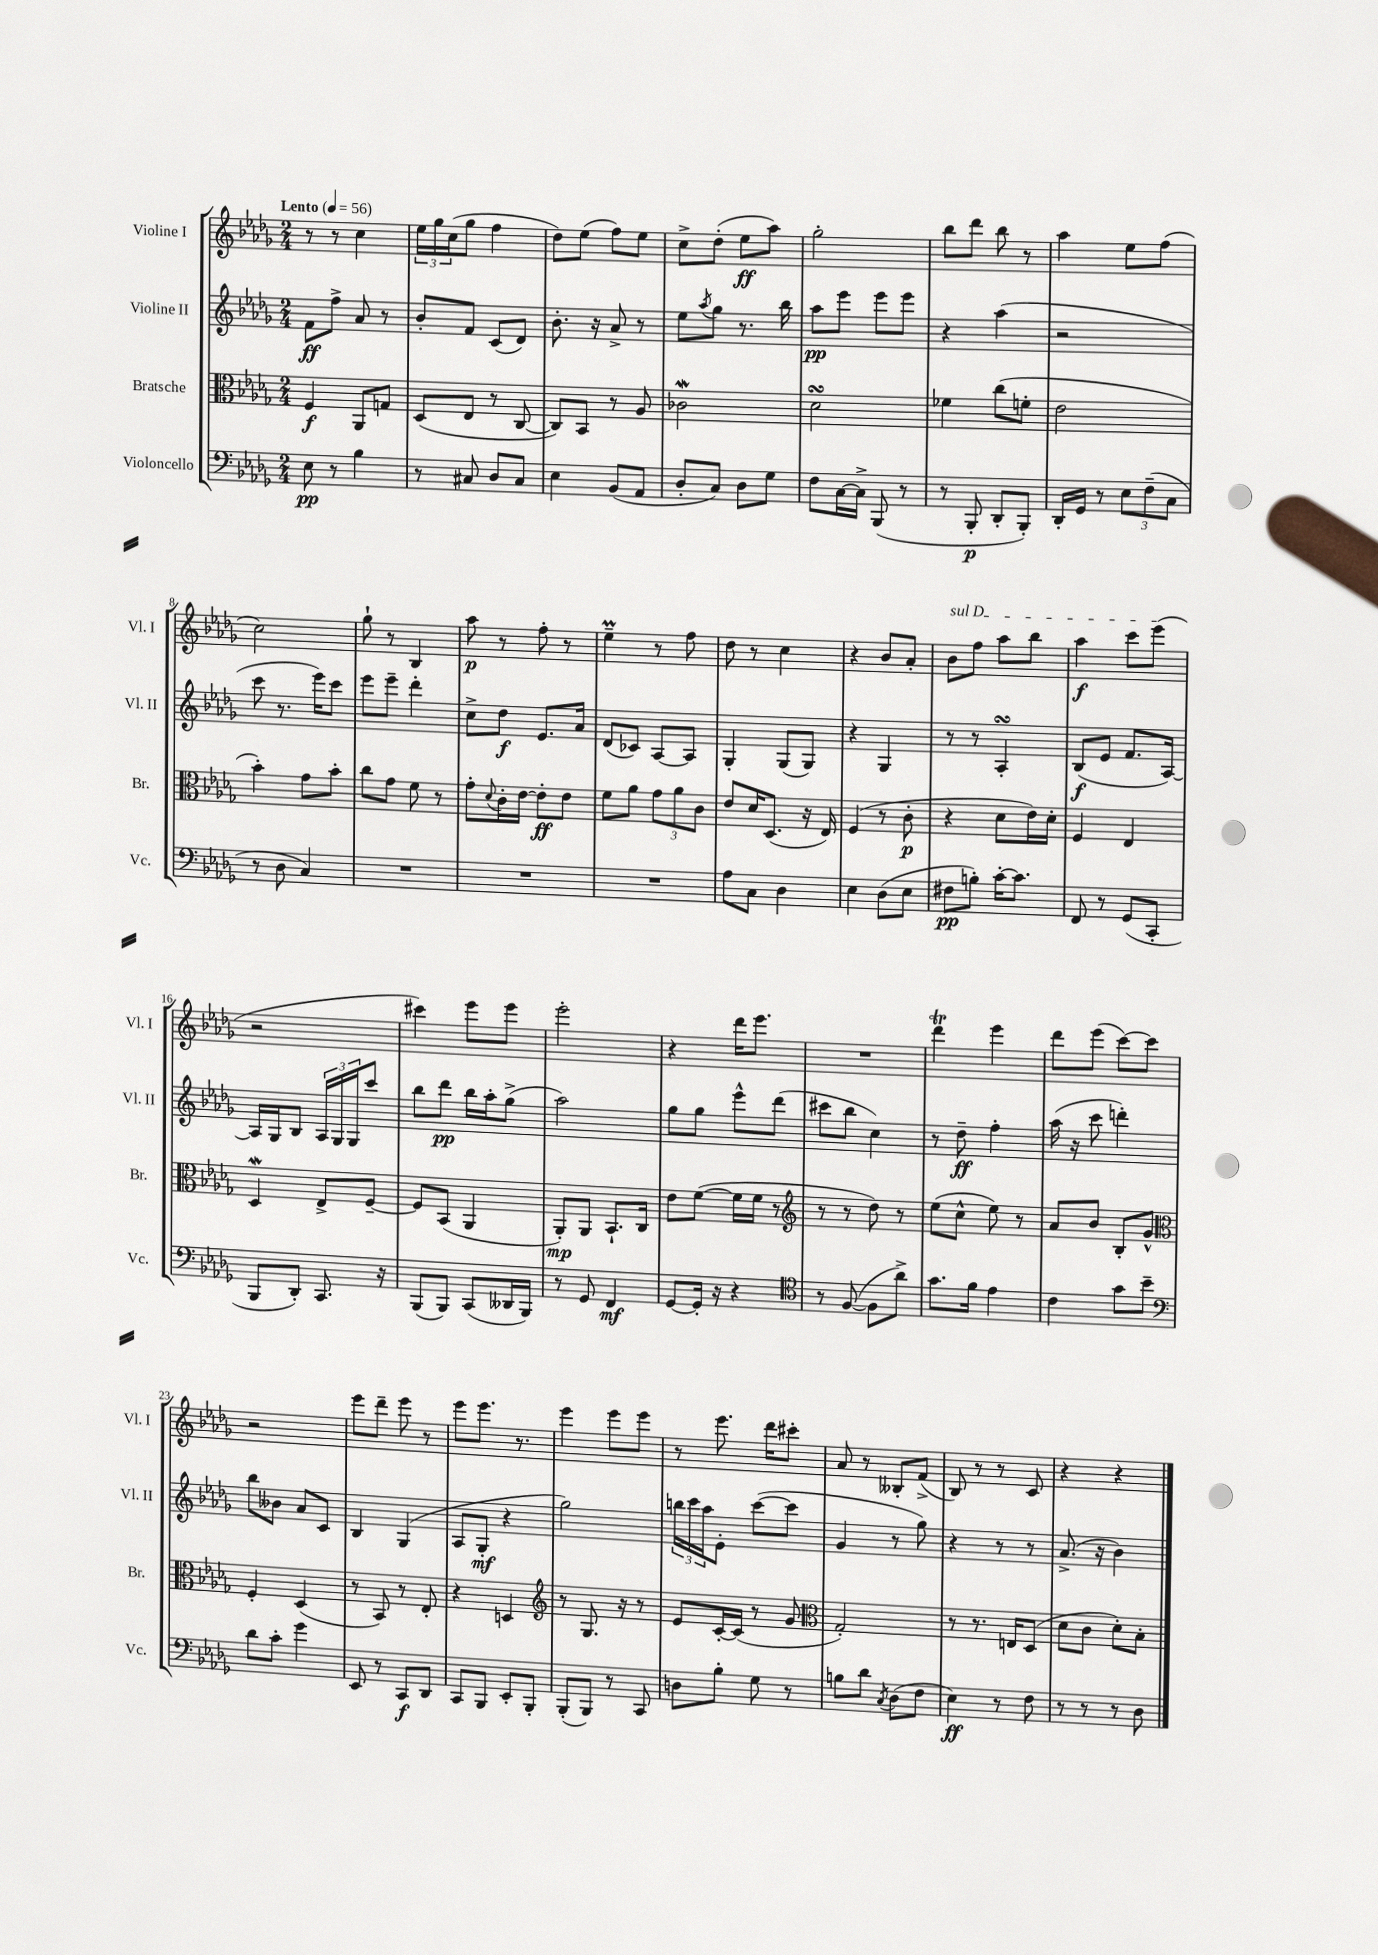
<<
\new StaffGroup <<
\new Staff = "s0" \with { instrumentName = "Violine I" shortInstrumentName = "Vl. I" } {
    \clef treble \key des \major \numericTimeSignature \time 2/4 \tempo "Lento" 4 = 56
    r8 r8 c''4 |
    \tuplet 3/2 { ees''16 ges''16 c''16( } ges''8 f''4 |
    des''8) ees''8( f''8) ees''8 |
    c''8-> des''8-.( ees''8\ff aes''8) |
    ges''2-. |
    bes''8 des'''8 bes''8 r8 |
    aes''4 ees''8 f''8( |
    c''2) |
    ges''8-! r8 bes4 |
    aes''8\p r8 f''8-. r8 |
    ees''4--\prall r8 f''8 |
    des''8 r8 c''4 |
    r4 bes'8 aes'8-. |
    \once \override TextSpanner.bound-details.left.text = \markup { \italic "sul D" } bes'8\startTextSpan f''8 aes''8 bes''8 |
    aes''4\f c'''8 ees'''8\stopTextSpan( |
    r2 |
    cis'''4) ees'''8 ees'''8 |
    ees'''2-. |
    r4 des'''16 ees'''8. |
    R2 |
    des'''4\trill ees'''4 |
    des'''8 ees'''8( c'''8~) c'''8 |
    r2 |
    ees'''8 des'''8-- ees'''8 r8 |
    ees'''8 ees'''8. r8. |
    ees'''4 ees'''8 ees'''8 |
    r8 ees'''8. des'''16 cis'''8-. |
    aes'8 r8 beses8-. f'8->( |
    bes8) r8 r8 c'8 |
    r4 r4 \bar "|." |
}
\new Staff = "s1" \with { instrumentName = "Violine II" shortInstrumentName = "Vl. II" } {
    \clef treble \key des \major \numericTimeSignature \time 2/4
    f'8\ff f''8-> aes'8 r8 |
    bes'8-. f'8 c'8( des'8) |
    bes'8.-. r16 aes'8-> r8 |
    ees''8 \acciaccatura { aes''8 } ges''8 r8. bes''16 |
    aes''8\pp ees'''8 ees'''8 ees'''8 |
    r4 aes''4( |
    r2 |
    c'''8 r8. ees'''16) c'''8 |
    ees'''8 ees'''8-- des'''4-. |
    c''8-> des''8\f ees'8. aes'16 |
    des'8( ces'8) aes8~ aes8 |
    ges4-. ges8( ges8) |
    r4 ges4 |
    r8 r8 aes4-.\turn |
    bes8\f( ees'8 f'8. aes16~) |
    aes16 ges16 bes8 \tuplet 3/2 { aes16 ges16 ges16 } c'''8 |
    bes''8 des'''8\pp bes''16 aes''16-. ges''8->( |
    aes''2) |
    ges''8 ges''8 ees'''8-^ des'''8( |
    cis'''8 bes''8 c''4) |
    r8 des''8--\ff f''4-. |
    aes''16( r16 c'''8 d'''4-.) |
    bes''8 beses'8 aes'8 c'8 |
    bes4 ges4( |
    aes8 ges8-.\mf r4 |
    ges''2) |
    \tuplet 3/2 { b''16 c'''16 aes''16 } ees'8-. c'''8~( c'''8 |
    ges'4 r8 ges''8) |
    r4 r8 r8 |
    aes'8.->( r16 bes'4) \bar "|." |
}
\new Staff = "s2" \with { instrumentName = "Bratsche" shortInstrumentName = "Br." } {
    \clef alto \key des \major \numericTimeSignature \time 2/4
    f4\f aes,8 g8 |
    des8( ees8 r8 c8~ |
    c8) bes,8 r8 aes8 |
    ces'2\mordent |
    des'2\turn |
    fes'4 c''8( f'8-. |
    ees'2 |
    bes'4-.) ges'8 bes'8-. |
    c''8 ges'8 f'8 r8 |
    ges'8-. \appoggiatura { des'8 } c'16-. ees'16~ ees'8-.\ff ees'8 |
    f'8 aes'8 \tuplet 3/2 { ges'8 aes'8 c'8 } |
    ees'8 des'16 des8.( r16 ees16) |
    f4( r8 c'8-.\p |
    r4 des'8 ees'16) des'16-. |
    f4 ees4 |
    des4\mordent ees8-> f8~-- |
    f8 bes,8( aes,4 |
    aes,8-.\mp) aes,8 bes,8.-! c16 |
    ees'8 f'8~( f'16 f'16 r8 |
    \clef treble r8 r8 des''8) r8 |
    ees''8( c''8-^ ees''8) r8 |
    aes'8 bes'8 bes8-. ges'8-^ |
    \clef alto f4-. des4( |
    r8 bes,8) r8 ees8-. |
    r4 d4 |
    \clef treble r8 ges8. r16 r8 |
    ees'8 c'16~-. c'16( r8 ges'8 |
    \clef alto ges2-.) |
    r8 r8. e16 des8( |
    des'8 c'8 des'8-.) bes8-. \bar "|." |
}
\new Staff = "s3" \with { instrumentName = "Violoncello" shortInstrumentName = "Vc." } {
    \clef bass \key des \major \numericTimeSignature \time 2/4
    ees8\pp r8 bes4 |
    r8 cis8 des8 cis8 |
    ees4 bes,8( aes,8 |
    des8-. c8) des8 ges8 |
    f8 c16~ c16-> bes,,8( r8 |
    r8 bes,,8-.\p des,8-. bes,,8-.) |
    des,16-. ges,16 r8 \tuplet 3/2 { ees8 f8--( c8 } |
    r8 des8 c4) |
    R2 |
    R2 |
    R2 |
    aes8 c8 des4 |
    ees4 des8( ees8 |
    fis8\pp b8-.) c'16~-. c'8. |
    f,8 r8 ges,8( c,8-. |
    bes,,8 des,8-.) c,8. r16 |
    bes,,8( bes,,8) c,8( deses,16 bes,,16) |
    r8 ges,8 f,4\mf |
    ges,8~ ges,16-. r16 r4 |
    \clef tenor r8 f8~( f8 aes'8->) |
    ges'8. f'16 ees'4 |
    c'4 ges'8 bes'8-- |
    \clef bass des'8 c'8-. ges'4 |
    ees,8 r8 c,8\f des,8 |
    c,8 bes,,8 ees,8-. bes,,8-. |
    bes,,8-.( bes,,8) r8 c,8 |
    d8 bes8-. ges8 r8 |
    b8 des'8 \acciaccatura { c8 } des8( f8 |
    ees4\ff) r8 f8 |
    r8 r8 r8 des8 \bar "|." |
}
>>
>>
